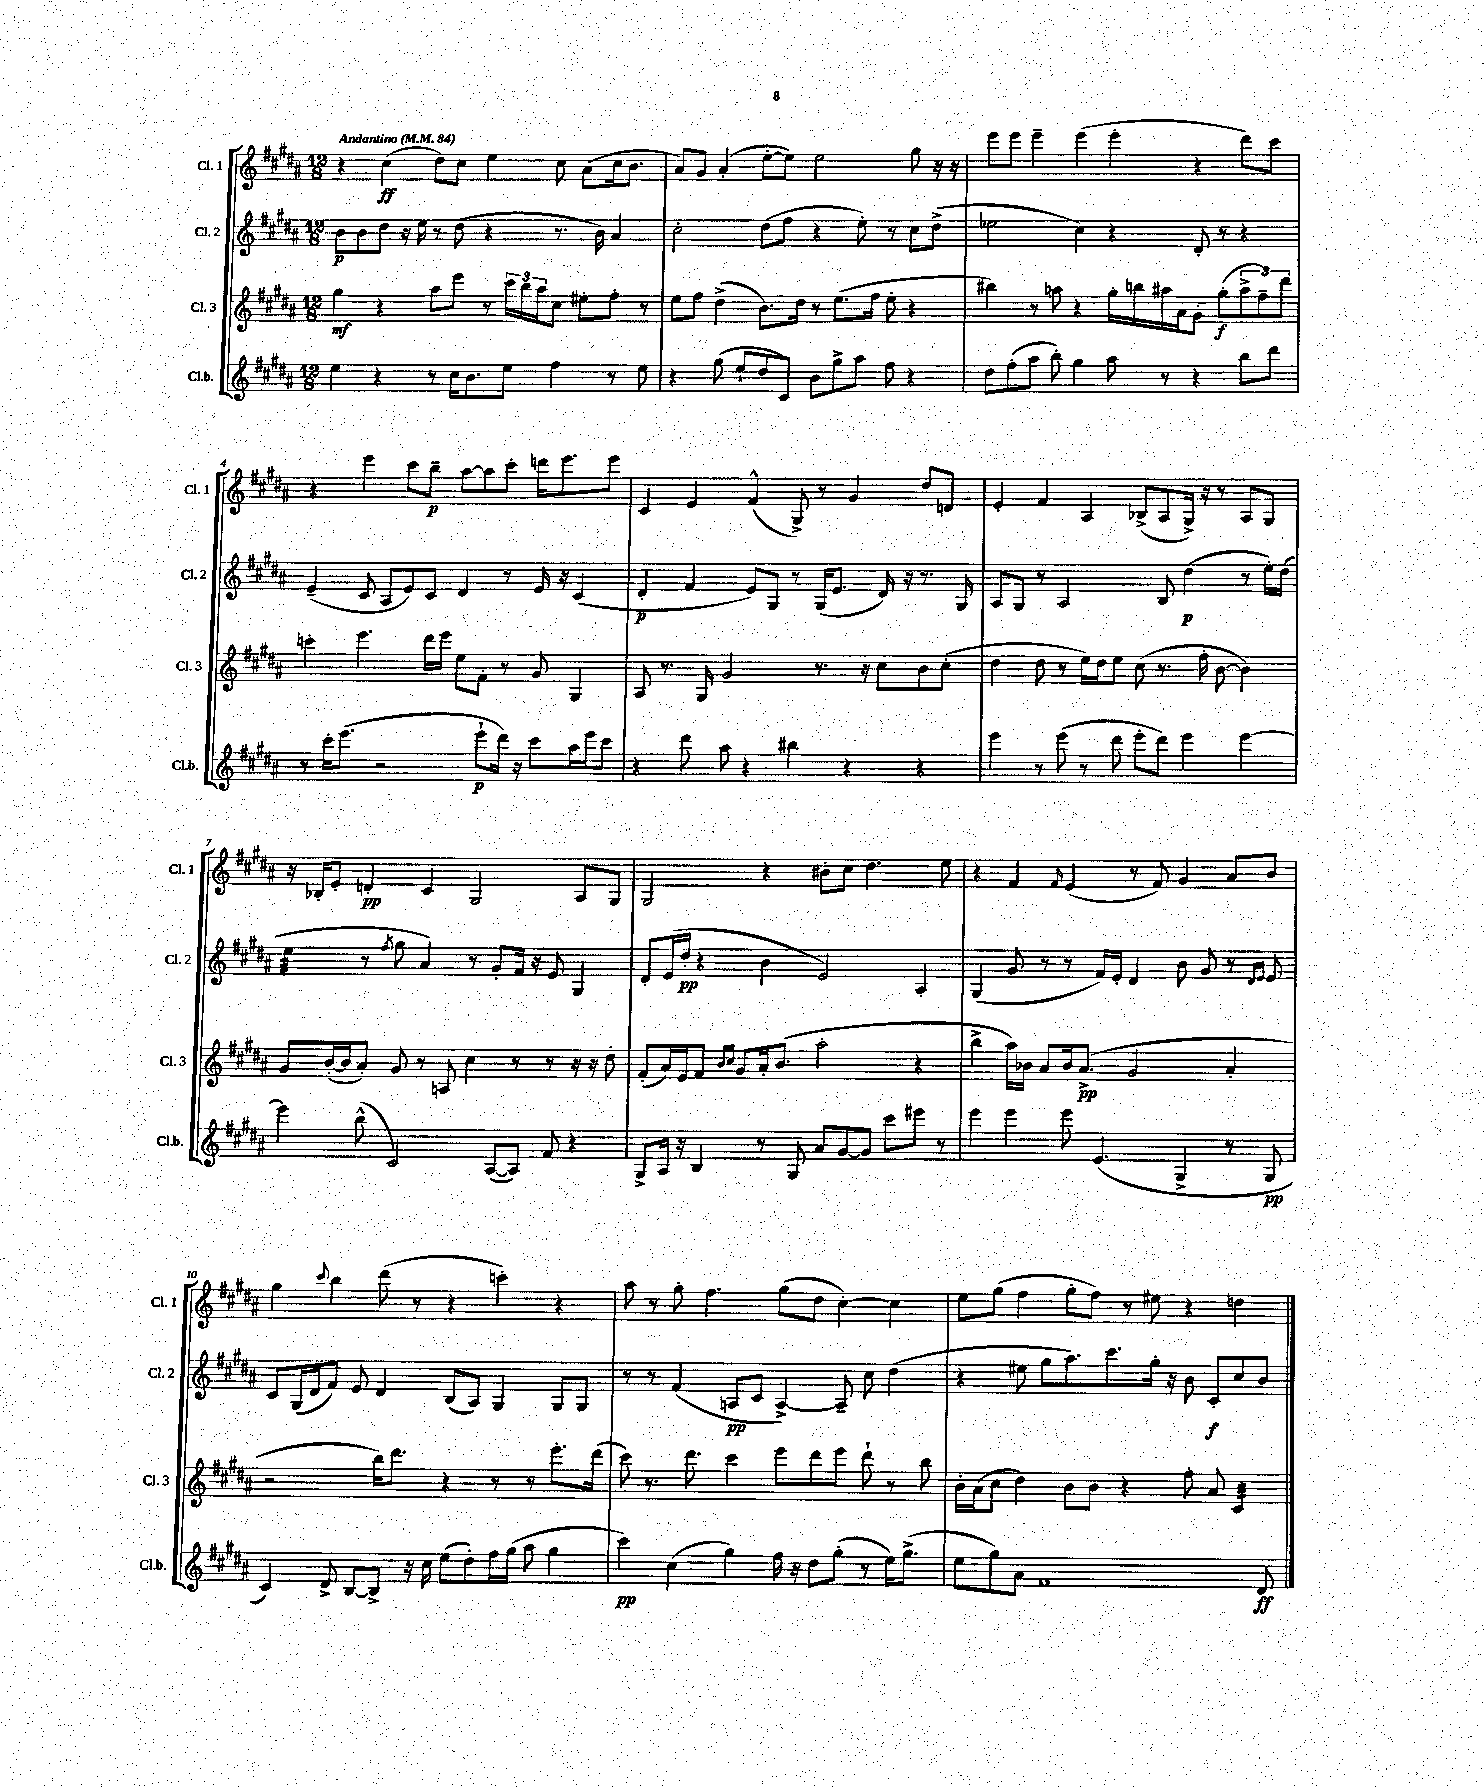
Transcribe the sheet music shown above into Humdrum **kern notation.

**kern	**dynam	**kern	**dynam	**kern	**dynam	**kern	**dynam
*part4	*part4	*part3	*part3	*part2	*part2	*part1	*part1
*staff4	*staff4	*staff3	*staff3	*staff2	*staff2	*staff1	*staff1
*I"Cl.b.	*	*I"Cl. 3	*	*I"Cl. 2	*	*I"Cl. 1	*
*I'Cl.b.	*	*I'Cl. 3	*	*I'Cl. 2	*	*I'Cl. 1	*
*clefG2	*	*clefG2	*	*clefG2	*	*clefG2	*
*k[f#c#g#d#a#]	*	*k[f#c#g#d#a#]	*	*k[f#c#g#d#a#]	*	*k[f#c#g#d#a#]	*
*M12/8	*	*M12/8	*	*M12/8	*	*M12/8	*
*MM84	*	*MM84	*	*MM84	*	*MM84	*
=1	=1	=1	=1	=1	=1	=1	=1
!	!	!	!	!	!	!LO:TX:a:B:t=Andantino	!
4ee\	.	4gg#\	mf	8b\L	p	4r	.
.	.	.	.	8b\	.	.	.
4r	.	4r	.	8dd#\J	.	(4cc#\	ff
.	.	.	.	16r	.	.	.
.	.	.	.	16ee\	.	.	.
8r	.	8aa#\L	.	8r	.	8dd#\L)	.
16cc#\KL	.	8eee\J	.	(8dd#\	.	8cc#\J	.
8.b\	.	.	.	.	.	.	.
.	.	8r	.	4r	.	4ee\	.
8ee\J	.	24ccc#\LL	.	.	.	.	.
.	.	24bb\	.	.	.	.	.
.	.	24aa#\J	.	.	.	.	.
4ff#\	.	8cc#\J	.	8.r	.	8cc#\	.
.	.	8ee#X'\L	.	.	.	(8a#\L	.
.	.	.	.	16b\)	.	.	.
8r	.	8ff#'\J	.	4a#/	.	16cc#\k	.
.	.	.	.	.	.	8.b\J	.
8ee\	.	8r	.	.	.	.	.
=2	=2	=2	=2	=2	=2	=2	=2
4r	.	8ee\L	.	2cc#'\	.	8a#/L)	.
.	.	8ff#\J	.	.	.	8g#/J	.
(8gg#\	.	(4dd#^\	.	.	.	(4a#'/	.
8ee`/L	.	.	.	.	.	.	.
8dd#/	.	8.b\L)	.	(8dd#\L	.	[8ee'\L	.
8c#/J)	.	.	.	8ff#\J	.	8ee\J])	.
.	.	16dd#\Jk	.	.	.	.	.
8b\L	.	8r	.	4r	.	2ee\	.
8gg#^\	.	(8.ee\L	.	.	.	.	.
8aa#\J	.	.	.	8ee'\)	.	.	.
.	.	16ff#\Jk	.	.	.	.	.
8ff#\	.	8ee'\	.	8r	.	.	.
4r	.	4r	.	8cc#\L	.	8gg#\	.
.	.	.	.	(8dd#^\J	.	16r	.
.	.	.	.	.	.	16r	.
=3	=3	=3	=3	=3	=3	=3	=3
8dd#\L	.	4bb#X\)	.	2ee-X\	.	8eee\L	.
(8ff#'\	.	.	.	.	.	8eee\J	.
8aa#\J	.	8r	.	.	.	4eee~\	.
8bb'\)	.	8aan\	.	.	.	.	.
4gg#\	.	4r	.	4cc#\)	.	(4eee\	.
8aa#\	.	16gg#'\LL	.	4r	.	4eee'\	.
.	.	16bbn\	.	.	.	.	.
8r	.	16aa#X\	.	.	.	.	.
.	.	16a#\J	.	.	.	.	.
4r	.	8g#'\J	.	8d#'/	.	4r	.
.	.	(8gg#'\L	f	8r	.	.	.
8bb\L	.	12aa#^\	.	4r	.	8ddd#\L)	.
.	.	12ff#~\)	.	.	.	.	.
8ddd#\J	.	.	.	.	.	8ccc#\J	.
.	.	12ddd#\J	.	.	.	.	.
!!LO:LB:g=z
=4	=4	=4	=4	=4	=4	=4	=4
8r	.	4cccn'\	.	(4e~/	.	4r	.
16ccc#'\KL	.	.	.	.	.	.	.
(8.eee\J	.	.	.	.	.	.	.
.	.	4.eee\	.	8c#/	.	4eee\	.
2r	.	.	.	8A#/L	.	.	.
.	.	.	.	8e/)	.	8ccc#\L	.
.	.	16ddd#\LL	.	8c#/J	.	8bb~\J	p
.	.	16eee\JJ	.	.	.	.	.
.	.	8ee\L	.	4d#/	.	[8aa#\L	.
8eee`\L	p	8f#'\J	.	.	.	8aa#\]	.
16ddd#\Jk)	.	8r	.	8r	.	8ccc#'\J	.
16r	.	.	.	.	.	.	.
8ccc#\L	.	8g#/	.	16e/	.	16dddn\KL	.
.	.	.	.	16r	.	8.eee\	.
16aa#\L	.	4G#/	.	(4c#/	.	.	.
16eee\J	.	.	.	.	.	.	.
8ccc#\J	.	.	.	.	.	8eee\J	.
=5	=5	=5	=5	=5	=5	=5	=5
4r	.	8A#/	.	4d#'/	p	4c#/	.
.	.	8.r	.	.	.	.	.
8ddd#\	.	.	.	4f#/	.	4e/	.
.	.	16G#/	.	.	.	.	.
8aa#\	.	2g#/	.	.	.	.	.
4r	.	.	.	8e/L)	.	(4f#^^/	.
.	.	.	.	8G#/J	.	.	.
4bb#X\	.	.	.	8r	.	8G#^/)	.
.	.	8.r	.	(16G#/KL	.	8r	.
.	.	.	.	8.e/J	.	.	.
4r	.	.	.	.	.	4g#/	.
.	.	16r	.	.	.	.	.
.	.	8cc#\L	.	16d#/)	.	.	.
.	.	.	.	16r	.	.	.
4r	.	8b\	.	8.r	.	8dd#/L	.
.	.	(8cc#'\J	.	.	.	8dn/J	.
.	.	.	.	16G#/	.	.	.
=6	=6	=6	=6	=6	=6	=6	=6
4eee\	.	4dd#\	.	8A#/L	.	4e'/	.
.	.	.	.	8G#/J	.	.	.
8r	.	8dd#\	.	8r	.	4f#/	.
(8eee\	.	8r	.	2A#/	.	.	.
8r	.	16ee\LL)	.	.	.	4A#/	.
.	.	16dd#\J	.	.	.	.	.
8ddd#\	.	8ee\J	.	.	.	.	.
8eee'\L	.	(8cc#\	.	.	.	(8B-X^/L	.
8ddd#\J)	.	8.r	.	8B/	.	8A#/	.
4eee\	.	.	.	(4dd#\	p	16G#^/Jk)	.
.	.	16ff#'\	.	.	.	16r	.
.	.	[8b\	.	.	.	8r	.
[4eee\	.	4b\])	.	8r	.	8A#/L	.
.	.	.	.	16ee'\LL)	.	8G#/J	.
.	.	.	.	(16dd#\JJ	.	.	.
!!LO:LB:g=z
=7	=7	=7	=7	=7	=7	=7	=7
*	*	*	*	*tremolo	*	*	*
4eee\]	.	8g#/L	.	32ee\LLL	.	16r	.
.	.	.	.	32ee\	.	.	.
.	.	.	.	32ee\	.	16B-X'/KL	.
.	.	.	.	32ee\	.	.	.
.	.	([16b'/L	.	32ee\	.	8e'/J	.
.	.	.	.	32ee\	.	.	.
.	.	16b/J]	.	32ee\	.	.	.
.	.	.	.	32ee\JJJ	.	.	.
*	*	*	*	*Xtremolo	*	*	*
(8bb^^\	.	8a#'/J)	.	8r	.	4dn'/	pp
.	.	.	.	8qff#/	.	.	.
2c#/)	.	8g#/	.	8gg#\	.	.	.
.	.	8r	.	4a#/)	.	4c#/	.
.	.	8An/	.	.	.	.	.
.	.	4cc#\	.	8r	.	2G#/	.
([8A#/L	.	.	.	8g#'/L	.	.	.
8A#/J])	.	8r	.	16f#/Jk	.	.	.
.	.	.	.	16r	.	.	.
8f#/	.	8r	.	8e/	.	.	.
4r	.	16r	.	4G#/	.	8A#/L	.
.	.	16r	.	.	.	.	.
.	.	8dd#'\	.	.	.	8G#/J	.
=8	=8	=8	=8	=8	=8	=8	=8
8G#^/L	.	(8f#'/L	.	8d#'/L	.	2G#/	.
16A#/Jk	.	16a#/L)	.	(16e/L	.	.	.
16r	.	16e/J	.	16dd#'/JJ	pp	.	.
4B/	.	8f#/J	.	4r	.	.	.
.	.	16qqb/LL	.	.	.	.	.
.	.	16qqcc#/JJ	.	.	.	.	.
.	.	8g#/L	.	.	.	.	.
8r	.	16a#'/k	.	4b\	.	4r	.
.	.	(8.b/J	.	.	.	.	.
8G#/	.	.	.	.	.	.	.
8a#/L	.	2aa#'\	.	2e/)	.	8b#X'\L	.
[8g#/	.	.	.	.	.	8cc#\J	.
8g#/J]	.	.	.	.	.	4.dd#\	.
8ccc#\L	.	.	.	.	.	.	.
8eee#X\J	.	4r	.	4A#'/	.	.	.
8r	.	.	.	.	.	8ee\	.
=9	=9	=9	=9	=9	=9	=9	=9
4eee\	.	4bb^\	.	(4G#/	.	4r	.
4eee\	.	16aa#\LL)	.	8g#/	.	4f#/	.
.	.	16b-X\JJ	.	.	.	.	.
.	.	8a#/L	.	8r	.	.	.
.	.	.	.	.	.	16qqf#/	.
8eee\	.	16b-/k	.	8r	.	(4e/	.
.	.	(8.a#^/J	pp	.	.	.	.
(4.e/	.	.	.	16f#/LL)	.	.	.
.	.	.	.	16e'/JJ	.	.	.
.	.	2g#/	.	4d#/	.	8r	.
.	.	.	.	.	.	8f#/)	.
4G#^/	.	.	.	8b\	.	4g#/	.
.	.	.	.	8g#/	.	.	.
8r	.	4a#'/	.	8r	.	8a#/L	.
.	.	.	.	16qqd#/LL	.	.	.
.	.	.	.	16qqe/JJ	.	.	.
8G#/	pp	.	.	8e/	.	8b/J	.
!!LO:LB:g=z
=10	=10	=10	=10	=10	=10	=10	=10
4c#/)	.	2r	.	8c#/L	.	4gg#\	.
.	.	.	.	(16G#/L	.	.	.
.	.	.	.	16d#/J	.	.	.
.	.	.	.	.	.	8qqccc#/	.
8d#^/	.	.	.	8f#/J)	.	4bb\	.
[8B/L	.	.	.	8e/	.	.	.
8B^/J]	.	16bb\KL)	.	4d#/	.	(8ddd#\	.
.	.	8.ddd#\J	.	.	.	.	.
16r	.	.	.	.	.	8r	.
16cc#\	.	.	.	.	.	.	.
(8ee\L	.	4r	.	(8B/L	.	4r	.
8dd#'\)	.	.	.	8A#/J)	.	.	.
16ff#\L	.	8r	.	4G#/	.	4cccn'\)	.
(16gg#\JJ	.	.	.	.	.	.	.
8aa#\	.	8r	.	.	.	.	.
4gg#\	.	8.eee'\L	.	8G#/L	.	4r	.
.	.	.	.	8G#/J	.	.	.
.	.	(16ddd#\Jk	.	.	.	.	.
=11	=11	=11	=11	=11	=11	=11	=11
4ccc#\)	pp	8ccc#\)	.	8r	.	8aa#\	.
.	.	8.r	.	8r	.	8r	.
(4cc#\	.	.	.	(4f#/	.	8gg#'\	.
.	.	8.ddd#\	.	.	.	.	.
.	.	.	.	.	.	4.ff#\	.
4gg#\)	.	4ccc#\	.	8An/L	pp	.	.
.	.	.	.	8c#/J	.	.	.
16ff#\	.	8eee\L	.	[4A^/)	.	(8gg#\L	.
16r	.	.	.	.	.	.	.
8dd#\L	.	8ddd#\	.	.	.	8dd#\J	.
(8gg#'\J	.	8eee\J	.	8A~/]	.	[4cc#'\)	.
8r	.	8ddd#`\	.	8cc#\	.	.	.
16ee\KL)	.	8r	.	(4dd#\	.	4cc#\]	.
(8.gg#^\J	.	.	.	.	.	.	.
.	.	8bb\	.	.	.	.	.
=12	=12	=12	=12	=12	=12	=12	=12
8ee\L	.	16b'\LL	.	4r	.	8ee\L	.
.	.	(16a#\J	.	.	.	.	.
8gg#\)	.	8cc#\J	.	.	.	(8gg#\J	.
8a#\J	.	4dd#\)	.	8ee#X\	.	4ff#\	.
1f#	.	.	.	8gg#\L	.	.	.
.	.	8b\L	.	8.aa#\)	.	8gg#'\L	.
.	.	8b\J	.	.	.	8ff#\J)	.
.	.	.	.	8.ccc#\	.	.	.
.	.	4r	.	.	.	8r	.
.	.	.	.	16gg#'\Jk	.	8ee#X\	.
.	.	.	.	16r	.	.	.
.	.	8ff#'\	.	8b\	.	4r	.
.	.	8a#/	.	8c#'/L	f	.	.
*	*	*tremolo	*	*	*	*	*
.	.	32c#/LLL	.	8cc#/	.	4ddn\	.
.	.	32c#/	.	.	.	.	.
.	.	32c#/	.	.	.	.	.
.	.	32c#/	.	.	.	.	.
8d#/	ff	32c#/	.	8b/J	.	.	.
.	.	32c#/	.	.	.	.	.
.	.	32c#/	.	.	.	.	.
.	.	32c#/JJJ	.	.	.	.	.
*	*	*Xtremolo	*	*	*	*	*
==	==	==	==	==	==	==	==
*-	*-	*-	*-	*-	*-	*-	*-
